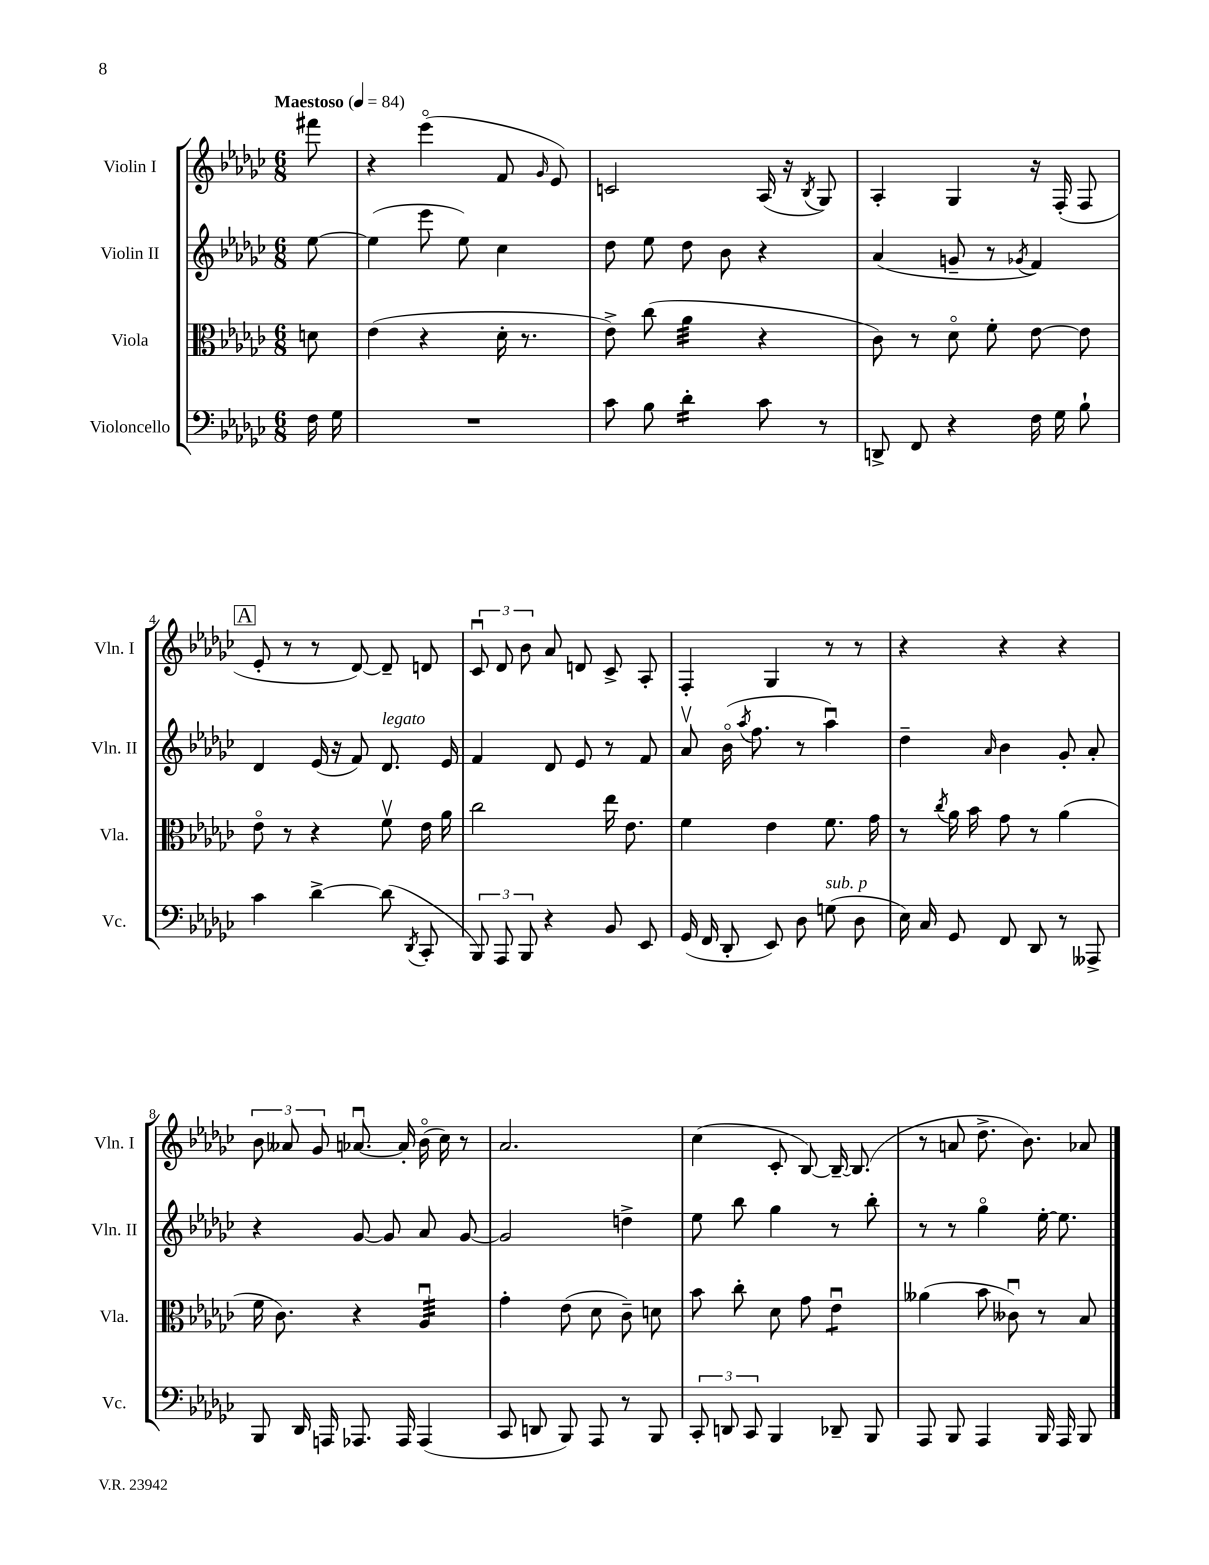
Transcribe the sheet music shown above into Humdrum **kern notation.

**kern	**kern	**kern	**kern
*staff4	*staff3	*staff2	*staff1
*clefF4	*clefC3	*clefG2	*clefG2
*k[b-e-a-d-g-c-]	*k[b-e-a-d-g-c-]	*k[b-e-a-d-g-c-]	*k[b-e-a-d-g-c-]
*M6/8	*M6/8	*M6/8	*M6/8
*MM84	*MM84	*MM84	*MM84
16F	8d	[8ee-	8fff#
16G-	.	.	.
=	=	=	=
2.r	(4e-	(4ee-]	4r
.	4r	8eee-	(4eee-o
.	.	8ee-)	.
.	16d-'	4cc-	8f
.	8.r	.	.
.	.	.	16qqg-
.	.	.	8e-)
=	=	=	=
8c-	8e-^)	8dd-	2c
8B-	(8cc-	8ee-	.
4d-'	4a-	8dd-	.
.	.	8b-	.
8c-	4r	4r	(16A-
.	.	.	16r
.	.	.	8qB-
8r	.	.	8G-)
=	=	=	=
8DD^	8c-)	(4a-	4A-'
8FF	8r	.	.
4r	8d-o	8g~	4G-
.	8f'	8r	.
.	.	8qg-	.
16F	[8e-	4f)	16r
16G-	.	.	(16F'
8B-`	8e-]	.	8F
=	=	=	=
4c-	8e-o	4d-	8e-'
.	8r	.	8r
[4d-^	4r	(16e-	8r
.	.	16r	.
.	.	8f)	[8d-)
(8d-]	8fv	8.d-	8d-~]
8qDD-	.	.	.
8CC-'	16e-	.	8d
.	16a-	16e-	.
=	=	=	=
12BBB-)	2cc-	4f	12c-u
12AAA-	.	.	12d-
12BBB-	.	.	12b-
4r	.	8d-	8a-
.	.	8e-	8d
8BB-	16ee-	8r	8c-^
.	8.e-	.	.
8EE-	.	8f	8A-'
=	=	=	=
(16GG-	4f	8a-v	4F'
16FF	.	.	.
8DD-'	.	(16b-o	.
.	.	8qaa-	.
.	.	8.ff	.
8EE-)	4e-	.	4G-
8D-	.	8r	.
(8G	8.f	4aa-u)	8r
8D-	.	.	8r
.	16g-	.	.
=	=	=	=
16E-)	8r	4dd-~	4r
16C-	.	.	.
.	8qcc-	.	.
8GG-	16a-	.	.
.	16b-	.	.
.	.	16qqa-	.
8FF	8g-	4b-	4r
8DD-	8r	.	.
8r	(4a-	8g-'	4r
8AAA--^	.	8a-'	.
=	=	=	=
8BBB-	16f	4r	12b-
.	8.c-)	.	.
.	.	.	12a--
16DD-	.	.	.
.	.	.	12g-
16AAA	.	.	.
8.AAA-	4r	[8g-	[8.a-u
.	.	8g-]	.
16AAA-	.	.	16a-']
(4AAA-	4A-u	8a-	(16b-o
.	.	.	16cc-)
.	.	[8g-	8r
=	=	=	=
8CC-	4g-'	2g-]	2.a-
8DD	.	.	.
8BBB-)	(8e-	.	.
8AAA-	8d-	.	.
8r	8c-~)	4dd^	.
8BBB-	8d	.	.
=	=	=	=
12CC-'	8b-	8ee-	(4cc-
12DD	.	.	.
.	8cc-'	8bb-	.
12CC-	.	.	.
4BBB-	8d-	4gg-	8c-'
.	8g-	.	[8B-)
8DD-~	4e-u	8r	16B-~_
.	.	.	(8.B-]
8BBB-	.	8bb-'	.
=	=	=	=
8AAA-	(4a--	8r	8r
8BBB-	.	8r	8a
4AAA-	8b-	4gg-o	8.dd-^
.	8c--u)	.	.
.	.	.	8.b-)
16BBB-	8r	[16ee-'	.
16AAA-	.	8.ee-]	.
8BBB-	8B-	.	8a-
==	==	==	==
*-	*-	*-	*-
